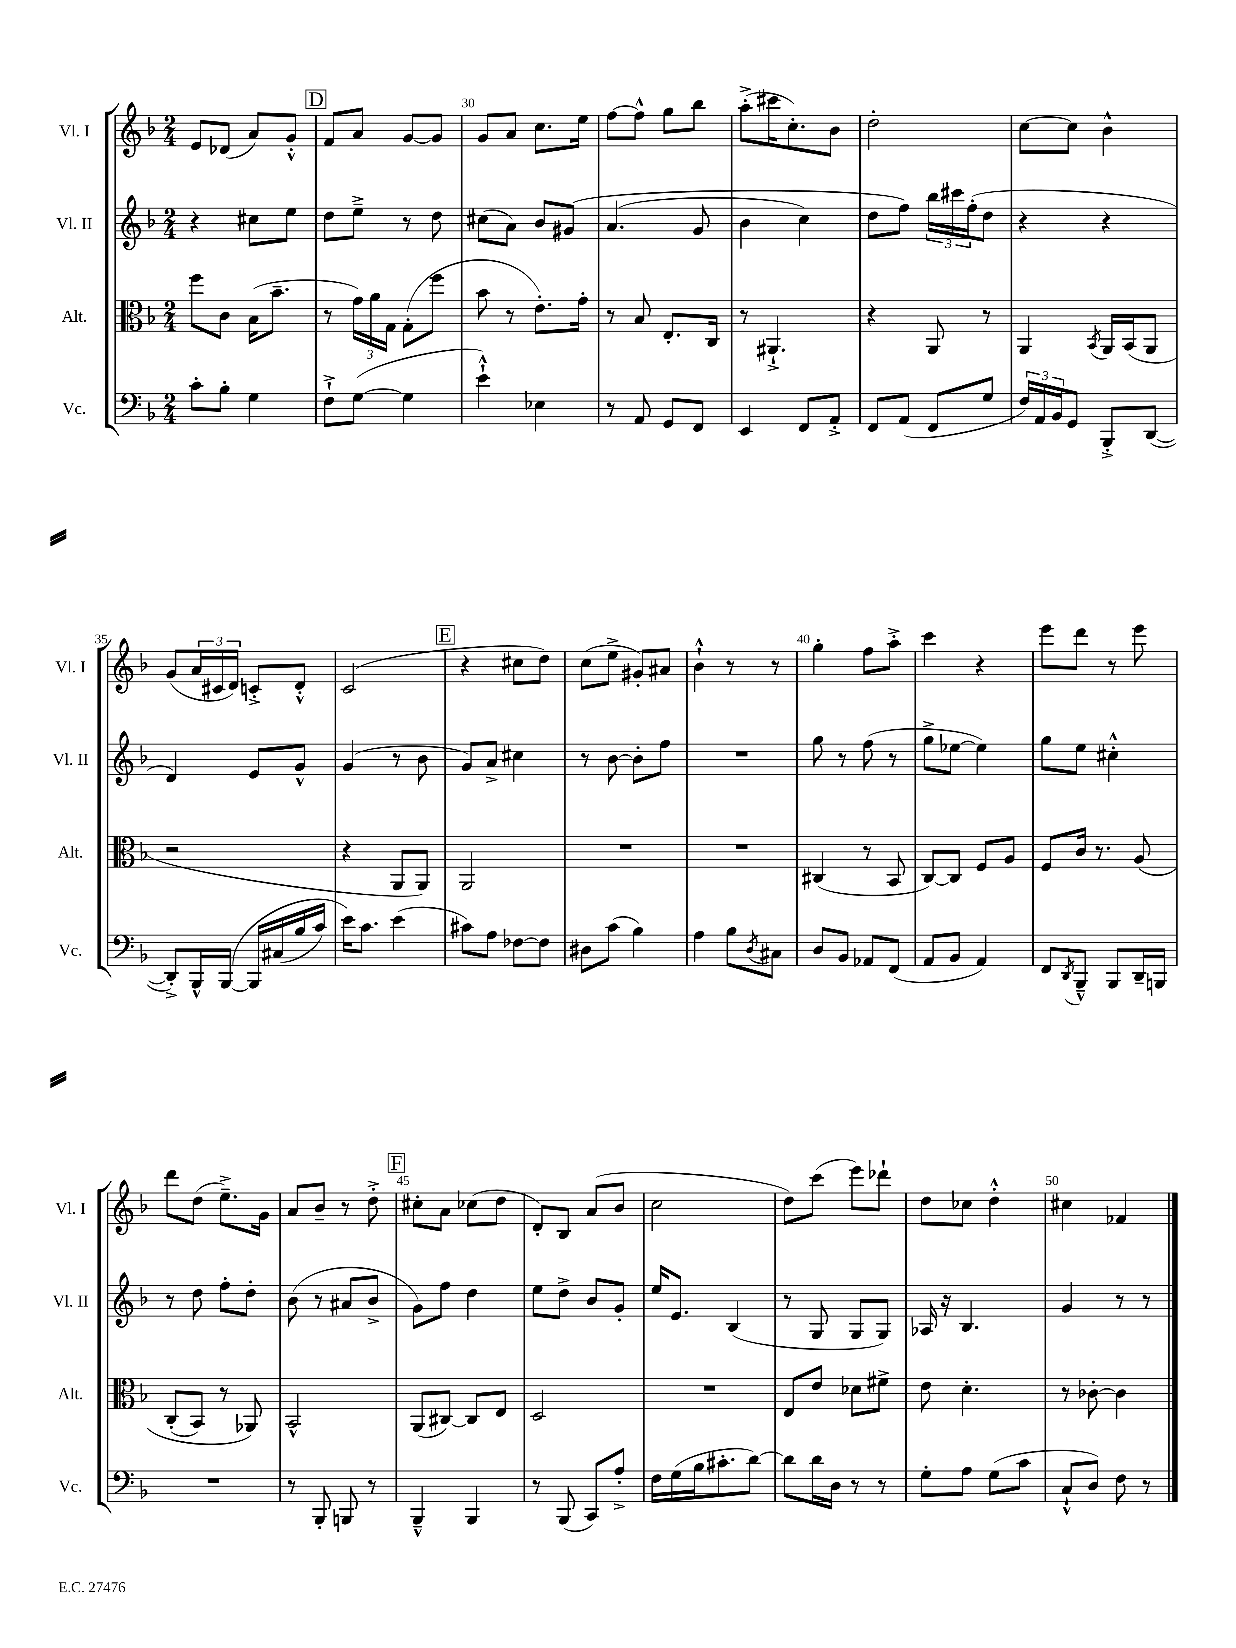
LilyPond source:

<<
\new StaffGroup <<
\new Staff = "s0" \with { instrumentName = "Vl. I" shortInstrumentName = "Vl. I" } {
    \clef treble \key f \major \numericTimeSignature \time 2/4
    e'8 des'8( a'8) g'8-.-^ |
    \mark \markup { \box "D" } f'8 a'8 g'8~ g'8 |
    g'8 a'8 c''8. e''16 |
    f''8~ f''8-^ g''8 bes''8 |
    a''8-.->( cis'''16 c''8.-.) bes'8 |
    d''2-. |
    c''8~ c''8 bes'4-^ |
    g'8( \tuplet 3/2 { a'16 cis'16 d'16) } c'8-.-> d'8-.-^ |
    c'2( |
    \mark \markup { \box "E" } r4 cis''8 d''8) |
    c''8( e''8-> gis'8-.) ais'8 |
    bes'4-!-^ r8 r8 |
    g''4-. f''8 a''8-.-> |
    c'''4 r4 |
    e'''8 d'''8 r8 e'''8 |
    d'''8 d''8( e''8.--->) g'16 |
    a'8 bes'8-- r8 d''8-.-> |
    \mark \markup { \box "F" } cis''8-. a'8 ces''8( d''8 |
    d'8-.) bes8 a'8( bes'8 |
    c''2 |
    d''8) c'''8( e'''8) des'''8-! |
    d''8 ces''8 d''4-.-^ |
    cis''4 fes'4 \bar "|." |
}
\new Staff = "s1" \with { instrumentName = "Vl. II" shortInstrumentName = "Vl. II" } {
    \clef treble \key f \major \numericTimeSignature \time 2/4
    r4 cis''8 e''8 |
    \mark \markup { \box "D" } d''8 e''8---> r8 d''8 |
    cis''8( a'8) bes'8 gis'8\( |
    a'4.( g'8 |
    bes'4 c''4) |
    d''8 f''8\) \tuplet 3/2 { bes''16 cis'''16 f''16-.( } d''8 |
    r4 r4 |
    d'4) e'8 g'8-^ |
    g'4( r8 bes'8 |
    \mark \markup { \box "E" } g'8) a'8-> cis''4 |
    r8 bes'8~ bes'8-. f''8 |
    R2 |
    g''8 r8 f''8( r8 |
    g''8-> ees''8~ ees''4) |
    g''8 e''8 cis''4-.-^ |
    r8 d''8 f''8-. d''8-. |
    bes'8( r8 ais'8 bes'8-> |
    \mark \markup { \box "F" } g'8) f''8 d''4 |
    e''8 d''8-> bes'8 g'8-. |
    e''16 e'8. bes4( |
    r8 g8 g8 g8) |
    aes16 r16 bes4. |
    g'4 r8 r8 \bar "|." |
}
\new Staff = "s2" \with { instrumentName = "Alt." shortInstrumentName = "Alt." } {
    \clef alto \key f \major \numericTimeSignature \time 2/4
    f''8 c'8 bes16( bes'8.-- |
    \mark \markup { \box "D" } r8 \tuplet 3/2 { g'16) a'16 g16 } g8-.( f''8 |
    bes'8 r8 e'8.-.) g'16-. |
    r8 bes8 e8.-. c16 |
    r8 ais,4.-!-> |
    r4 a,8 r8 |
    a,4 \acciaccatura { bes,8 } a,16 bes,16( a,8 |
    r2 |
    r4 a,8 a,8) |
    \mark \markup { \box "E" } a,2 |
    R2 |
    R2 |
    cis4( r8 bes,8 |
    c8~) c8 f8 a8 |
    f8 c'16 r8. a8\( |
    c8-.( bes,8) r8 aes,8\) |
    bes,2-^ |
    \mark \markup { \box "F" } a,8( cis8~) cis8 e8 |
    d2 |
    R2 |
    e8 e'8 des'8 fis'8-> |
    e'8 d'4.-. |
    r8 ces'8~-. ces'4 \bar "|." |
}
\new Staff = "s3" \with { instrumentName = "Vc." shortInstrumentName = "Vc." } {
    \clef bass \key f \major \numericTimeSignature \time 2/4
    c'8-. bes8-. g4 |
    \mark \markup { \box "D" } f8-!-> g8~( g4 |
    e'4-!-^) ees4 |
    r8 a,8 g,8 f,8 |
    e,4 f,8 a,8-.-> |
    f,8 a,8( f,8 g8 |
    \tuplet 3/2 { f16) a,16 bes,16 } g,8 bes,,8-.-> d,8~( |
    d,8-.->) bes,,16-^ bes,,16~\( bes,,16 cis16( bes16 c'16) |
    e'16\) c'8. e'4( |
    \mark \markup { \box "E" } cis'8) a8 fes8~ fes8 |
    dis8 c'8( bes4) |
    a4 bes8 \acciaccatura { d8 } cis8 |
    d8 bes,8 aes,8 f,8( |
    a,8 bes,8 a,4) |
    f,8 \acciaccatura { d,8 } bes,,8---^ bes,,8 d,16-- b,,16 |
    R2 |
    r8 bes,,8-. b,,8 r8 |
    \mark \markup { \box "F" } bes,,4---^ bes,,4 |
    r8 bes,,8( c,8) a8-.-> |
    f16 g16( bes16 cis'8.-. d'8~) |
    d'8 d'16 d16 r8 r8 |
    g8-. a8 g8( c'8 |
    c8-!-^ d8) f8 r8 \bar "|." |
}
>>
>>
\layout { \context { \Score currentBarNumber = #28 \override BarNumber.break-visibility = ##(#f #t #t) barNumberVisibility = #(every-nth-bar-number-visible 5) } }
